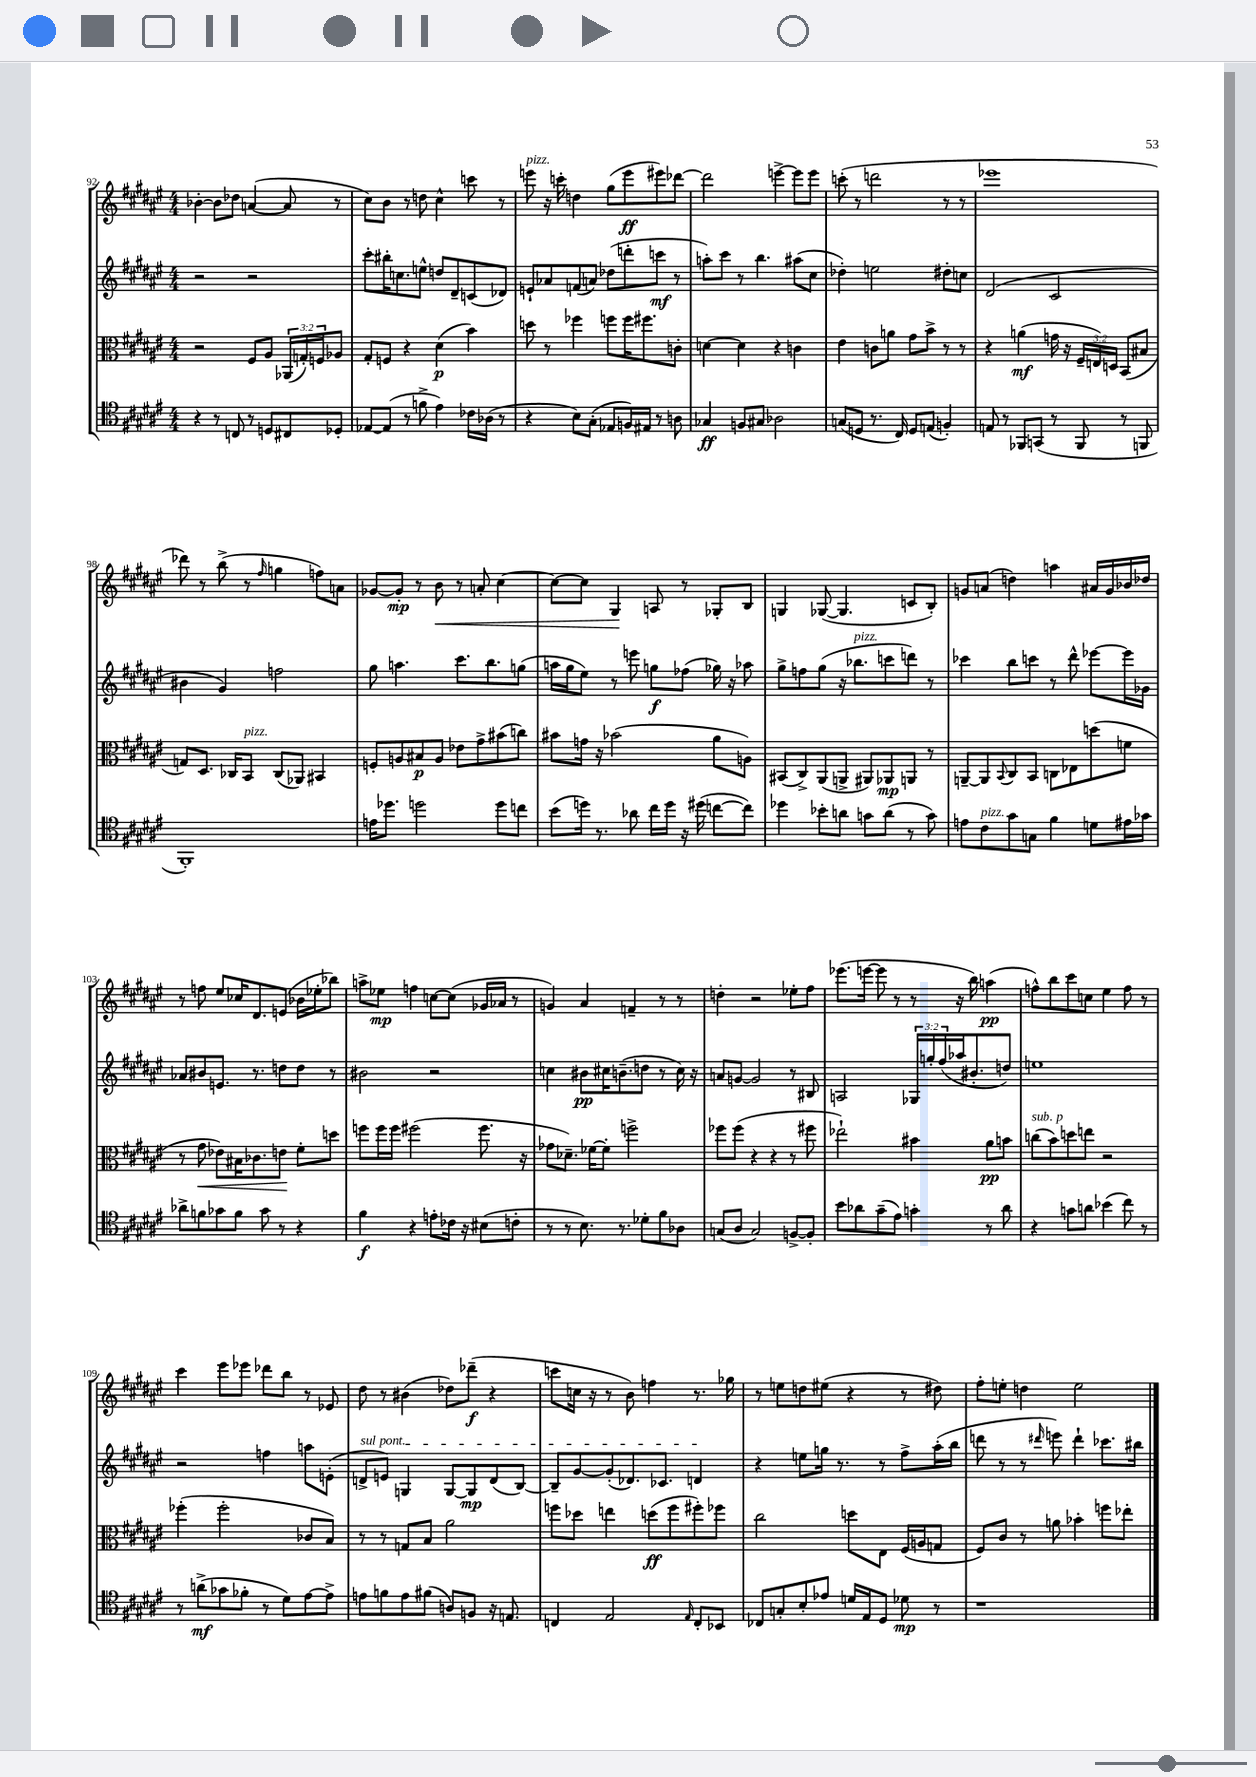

**kern	**kern	**kern	**kern
*staff4	*staff3	*staff2	*staff1
*clefC4	*clefC3	*clefG2	*clefG2
*k[f#c#g#d#a#e#]	*k[f#c#g#d#a#e#]	*k[f#c#g#d#a#e#]	*k[f#c#g#d#a#e#]
*M4/4	*M4/4	*M4/4	*M4/4
4r	2r	2r	[4b-'\
8r	.	.	8b-\]L
8C/	.	.	8dd-\J
8r	8F#/L	2r	([4a/
8D/L	8A#/J	.	.
8C#/	(24AA-/LL	.	8a/]
.	24G'/)	.	.
.	24F/J	.	.
8D-'/J	8A-/J	.	8r
=	=	=	=
[8E-/L	8G#'/L	8ccc#'\L	8cc#\L)
(8E-/]J	8F/J	16bb#'\K	8b\J
.	.	8.cc\	.
8r	4r	.	8r
8f^\	.	8ee^^\J	8dd\
4e#\)	(4d#\	8dd/L	4cc#^^\
.	.	8d#~/	.
16c-\LL	4b\)	(8c/	8ccc\
(16A-\JJ	.	.	.
8r	.	8d-/J)	8r
=	=	=	=
4r	8dd\	8e`/L	8eee\
.	8r	8a-/	16r
.	.	.	16ccc'\
8B\L)	4ff-\	(8f/	4dd\
(8G#'\J	.	8a/J)	.
8E-/L	8ff\L	(8dd-\L	(8gg#\L
16F/L)	16ff\K	8ddd'\	8eee\
16E#/JJ	8.ff#\	.	.
8r	.	8ccc\J	8eee#\)
8A\	8c'\J	8r	[8ddd-\J
=	=	=	=
4G-/	[4d\	8aa'\L)	2ddd-\]
.	.	8ccc#\J	.
8F/L	4d\]	8r	.
8G#/J	.	4.bb\	.
2A-\	4r	.	[4eee^\
.	4c\	(8aa#\L	8eee\]L
.	.	8cc#\J	8eee\J
=	=	=	=
(8G/L	4e#\	4dd-'\)	(8ccc'\
8D/J	.	.	8r
8.r	8c\L	2ee\	2ddd\
.	8a\J	.	.
16C#/)	.	.	.
8D/L	8g#\L	.	.
(8E/J	8b^\J	.	.
4F'/)	8r	8dd#'\L	8r
.	8r	8cc\J	8r
=	=	=	=
8E/	4r	(2d#/	1eee-
8r	.	.	.
8FF-/L	(4a\	.	.
(8GG/J	.	.	.
8r	16g\	2c#/	.
.	16r	.	.
8FF-/	24F#~/LL	.	.
.	24E/)	.	.
.	24D/JJ	.	.
8r	(8BB/L	.	.
8FF/	8B#/J	.	.
=	=	=	=
1FF#')	8G/L)	4b#\	8ddd-\)
.	8.D#/J	.	8r
.	.	4g#/)	(8bb^\
.	16C-/LK	.	.
.	8BB/J	.	8r
.	.	.	16qqff#/
.	(8C-/L	2ff\	4gg\
.	8AA-/J)	.	.
.	4BB#/	.	8ff\L)
.	.	.	8a\J
=	=	=	=
16e\LK	8F'/L	8gg#\	[8g-/L
8.dd-\J	.	.	.
.	8A/	4.aa\	8g-'/]J
2dd\	8B#/	.	8r
.	8A/J	.	8b\
.	8e-\L	8.ccc#\L	8r
.	8g#^\	.	8a'/
.	.	8.bb\	.
8dd\L	(8b#\	.	[4cc#\
8cc\J	8cc\J)	(8gg\J	.
=	=	=	=
(8b\L	8b#\L	16aa\LL	8cc#\_L
.	.	16gg#\J	.
16dd\Jk)	16g\Jk	8ee#\J)	8cc#\]J
8.r	16r	.	.
.	(2b-\	8r	4G#/
8a-\	.	8eee\	.
16cc#\LL	.	8gg\L	8A/
16dd\JJ	.	.	.
16r	.	(8ff-\J	8r
(16dd#\	.	.	.
[8cc\L	8a#\L	16gg-\)	8G-'/L
.	.	16r	.
8cc\]J)	8A\J)	8aa-\	8B/J
=	=	=	=
4dd-\	(8BB#/L	8gg#^\L	4G/
.	8C#^/)	8ff\	.
8b-'\L	(8AA#/	(8gg#\J	([8G-/
8a\J	8AA^/J	16r	4.G-/]
.	.	8.bb-\L	.
8g\L	8AA#/L)	.	.
(8a\J	8AA-/	8ccc\	.
8r	8AA/J	8ddd\J)	8c/L
8g\)	8r	8r	8B'/J)
=	=	=	=
8e\L	[8AA~/L	4ccc-\	8g/L
8c#\	8AA/]	.	(8a/J
.	8qqBB/	.	.
8g#\	8C#/	8bb\L	4dd\)
8G\J	8BB/J	8ccc\J	.
4f#\	8C\L	8r	4aa\
.	8E-\	8ddd#^^\	.
8d\L	(8dd\	[8eee-\L	16a#/LL
.	.	.	16g/
16e#\L	8f\J	16eee-\]L	16b-/
16g-\JJ	.	16g-\JJ	16dd-/JJ
=	=	=	=
8a-^\L	8r	8a-/L	8r
8f\	8g#\	8b#/	8ff\
8g-\	8e-\L)	8.e/J	8ee#/L
8f\J	16B#\K	.	16cc-/K
.	8.c-\	8.r	8.d#/
8g-\	.	.	.
8r	8e\J	8dd\L	(8e/J
4r	8f#'\L	8dd\J	16b-\LL
.	.	.	16ee-'\J
.	8dd\J	8r	8bb-\J)
=	=	=	=
4f#\	8ff\L	2b#\	8aa^\L
.	16ff\L	.	8ee-\J
.	16ff\JJ	.	.
4r	(2ff#\	.	4ff\
8e'\L	.	2r	[8cc\L
16c-\Jk	.	.	(8cc\]J
16r	.	.	.
(8B#\L	8.ff#\	.	16g-/LL
.	.	.	16a-/JJ
8c'\J	.	.	8r
.	16r	.	.
=	=	=	=
8r	8g-\L	4cc\	4g/)
8r	8.d-~\J)	.	.
8.B\)	.	8b#\L	4a#/
.	[16f-\LK	.	.
.	8f-'\]J	16cc#\K	.
8.r	.	(8.b~\	.
.	2ff^\	.	4f~/
8d-'\L	.	8dd\J	.
8f#\	.	8r	8r
8A-\J	.	16cc#\)	8r
.	.	16r	.
=	=	=	=
(8G/L	8ff-\L	8a/L	4dd'\
8A#/J	(8ff-\J	[8g/J	.
2G/)	4r	2g/]	2r
.	4r	.	.
[8F^/L	8r	8r	8ee-'\L
8F'/]J	8ff#\	8B#/	8ff#\J
=	=	=	=
8b\L	2ee-`\)	2A/	(8.eee-\L
8a-\	.	.	.
.	.	.	[16eee\Jk
(8g#~\	.	.	8eee\]
8e#\J)	.	.	8r
4g'\	4b#\	24G-/LL	8r
.	.	24gg'/	.
.	.	(24ff#/	.
.	.	16aa-/J	16r
.	.	8.b#'/	16bb\)
8r	8a#\L	.	(4aa\
8a-\	8b\J	8dd/J)	.
=	=	=	=
4r	(8cc\L	1ee	8ff^^\L)
.	8b\)	.	8bb\
8g\L	8dd\	.	8ccc#\
8a\J	8ee\J	.	8cc\J
(4b-\	2r	.	4ee#\
8cc#\)	.	.	8ff\
8r	.	.	8r
=	=	=	=
8r	(4ff-'\	2r	4ccc#\
(8a^\L	.	.	.
8g-\	2ff-'\	.	8eee#\L
8f-'\J	.	.	8eee-\J
8r	.	4ff\	8ddd-\L
8d#\L)	.	.	8bb\J
[8e#\	8c-/L	8aa\L	8r
8e#^\]J	8B/J)	(8e'\J	8e-/
=	=	=	=
8e\L	8r	8d^/L	8dd#\
8f\	8r	8e/J)	8r
8e\	8G/L	4G/	(4b#\
(8f#\J	8B/J	.	.
8A/L)	2a#\	[8G/L	8dd-\L)
8F/J	.	8G/]	(8ddd-~\J
16r	.	(8d/	4r
8.E/	.	.	.
.	.	[8B/J)	.
=	=	=	=
4C/	8ff\L	8B~/]L	8ccc\L
.	8dd-\J	[8g#/	16cc\Jk
.	.	.	16r
2E#/	4ee\	(8g#'/]	8r
.	.	8.d-/)	8b\)
.	(8dd\L	.	4ff\
.	.	8.c-/J	.
.	8ff\	.	.
16qqE#/	.	.	.
8C'/L	8ff#'\)	4d/	8.r
8BB-/J	8ff-\J	.	.
.	.	.	16gg-\
=	=	=	=
8C-/L	2cc#\	4r	8r
8G'/	.	.	8ee\L
8B'/	.	8ee\L	8dd\
8e-/J	.	16gg\Jk	(8ee#\J
.	.	8.r	.
16d/LL	8dd\L	.	4r
16E#/J	.	.	.
8D#/J	8E#\J	8r	.
8d-\	(16F#/LL	8ff#^\L	8r
.	16A/J	.	.
8r	8G/J	(16aa#'\L	8dd#\)
.	.	16bb\JJ	.
=	=	=	=
1r	8F#/L)	8ddd\	8ff#'\L
.	8c#/J	8r	8ee'\J
.	8r	8r	4dd\
.	.	16qqddd#/	.
.	8a\	8eee\)	.
.	4b-'\	4ddd#`\	2ee\
.	8ff\L	8.ccc-\L	.
.	8ee-'\J	.	.
.	.	16bb#\Jk	.
==	==	==	==
*-	*-	*-	*-
